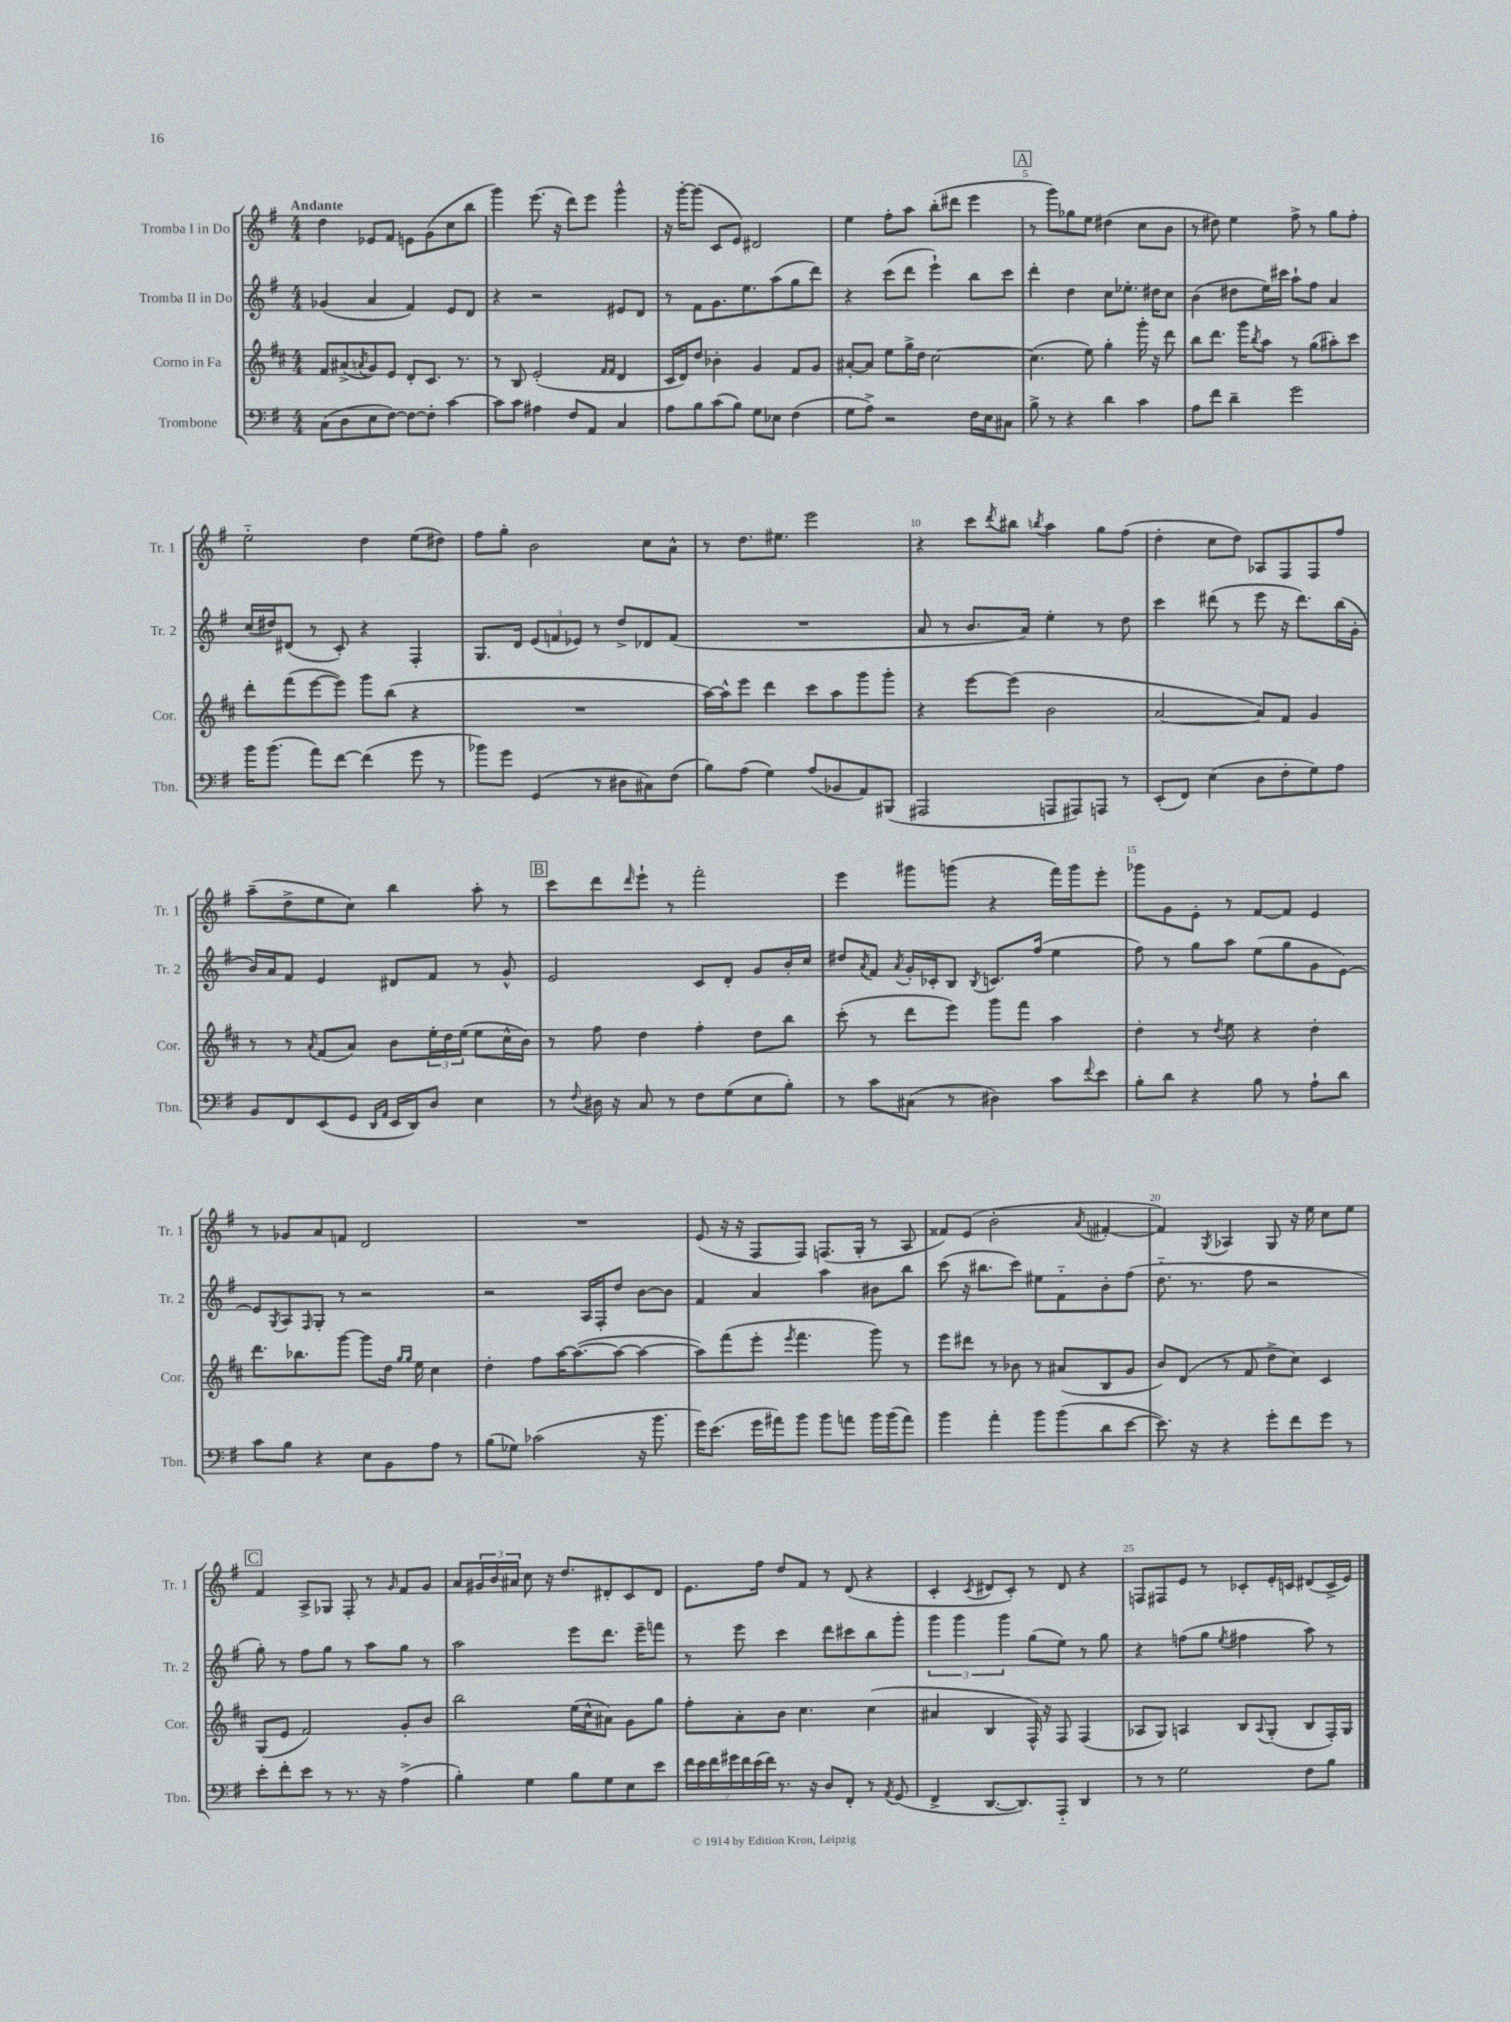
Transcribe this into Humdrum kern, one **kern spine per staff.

**kern	**kern	**kern	**kern
*staff4	*staff3	*staff2	*staff1
*clefF4	*clefG2	*clefG2	*clefG2
*k[f#]	*k[f#c#]	*k[f#]	*k[f#]
*M4/4	*M4/4	*M4/4	*M4/4
(8C	8f#	(4g-	4dd
8D	(8a#^	.	.
.	8qa	.	.
8E	8g)	4a	8e-
[8F#)	8e	.	8f#
8F#_	8d'	4f#)	8e
8F#']	8.c#	.	(8g
[4c	.	8e	8cc
.	8.r	.	.
.	.	8d	8bb
=	=	=	=
8c]	8r	4r	4ggg)
8c	8B	.	.
4A#	(2e'	2r	(8.eee
.	.	.	16r
8F#	.	.	8ddd)
8AA	.	.	8eee
.	16qqf#	.	.
.	16qqf#	.	.
4C	4d	8e#	4ggg^^
.	.	8d	.
=	=	=	=
8A	16c#	8r	16r
.	16d)	.	[16ggg'
8B	8dd	8f#	(8ggg]
(8c	4b-'	8.g	8c
8B)	.	.	8e)
.	.	8.ee	.
8G	4g	.	2d#
8E-	.	(8aa	.
(4F#	8f#	8gg	.
.	8g	8ddd)	.
=	=	=	=
8G	[8a#'	4r	4ee
8A^)	8a#]	.	.
2r	8ee	(8ccc	8ff#'
.	16gg^	8ddd	8aa
.	16dd	.	.
.	[2cc#	4eee`)	(8bb'
.	.	.	8ddd#
16F#	.	8bb	4eee
16E	.	.	.
8C#	.	8ccc	.
=	=	=	=
8B^	(4.cc#]	4ddd'	8r
8r	.	.	8ggg)
4r	.	4dd	8gg-
.	8ee)	.	8ee
4d	4gg'	8cc	(4dd#
.	.	8.ee-'	.
4c	16ggg'	.	8cc
.	16r	16dd#	.
.	8ddd	8cc	8b
=	=	=	=
8A	8bb	(4b	8r
8f#	8.ddd	.	8dd#)
4d~	.	8dd#	4ee
.	16ggg	.	.
.	8qbb	.	.
.	8aa	16ee)	.
.	.	16ccc#	.
2g	8r	8aa`	8ff#^
.	(8gg	8ff#	8r
.	8aa#')	4a	8gg
.	8ccc#	.	8ff#'
=	=	=	=
16b	8ddd'	(16cc	2ee'~
(8.b	.	16dd#)	.
.	(8fff#	(8d#	.
8a)	[8eee	8r	.
[8f#	8eee])	8c')	.
(4f#]	8ggg	4r	4dd
.	(8bb	.	.
8g	4r	4F#'	(8ee
8r	.	.	8dd#)
=	=	=	=
8b-)	1r	8.G	8ff#
8g	.	.	8gg'
.	.	16d	.
(4GG	.	(12e	2b
.	.	12f	.
.	.	12e-)	.
8r	.	8r	.
8D#	.	8dd^	.
8C#)	.	8d-	8cc
(8F#	.	(8f	8a^^
=	=	=	=
8B)	[16aa)	1r	8r
.	16aa^^]	.	.
(8A	8eee	.	8.dd
4G)	4ddd	.	.
.	.	.	8.ee#
(8A	8ccc#	.	2eee
8BB-	8aa	.	.
8AA)	8ggg	.	.
(8BBB#	8ggg'	.	.
=	=	=	=
2AAA#	4r	8a	4r
.	.	8r	.
.	[8eee	8.b	8ccc
.	.	.	8qddd
.	(8eee]	.	8bb#
.	.	16a)	.
.	.	.	8qbb
8AAA	2b	4ee'	4aa
8AAA#)	.	.	.
8AAA	.	8r	8gg
8r	.	8dd	(8ff#
=	=	=	=
(8EE'	[2a	4ccc	4dd'
8FF#)	.	.	.
(4E	.	(8ddd#	8cc
.	.	8r	8dd)
8D	8a])	8eee	8A-
8F#'	8f#	16r	8F#
.	.	8.ddd#)	.
8G)	4g	.	8F#
8A	.	(16bb	8ff#
.	.	16g'	.
=	=	=	=
8BB	8r	16b)	(8aa~
.	.	16a	.
8FF#	8r	8f#	8dd^
.	8qa	.	.
(8EE	(8f#	4e	8ee
8GG	8a)	.	8cc)
16qqDD	.	.	.
16qqAA	.	.	.
16EE	8b	8d#	4bb
16DD)	.	.	.
8D	24ee'	8f#	.
.	24dd	.	.
.	(24ee	.	.
4E	8ee	8r	8aa'
.	16cc#^^	8g^^	8r
.	16b)	.	.
=	=	=	=
8r	8r	2e	8ccc
8qqF#	.	.	.
16D#	8ff#	.	8ddd
16r	.	.	.
.	.	.	16qqddd
8C	4dd	.	8eee`
8r	.	.	8r
8F#	4ff#'	8c	2fff#'
(8G	.	8d'	.
8E	8dd	8g	.
8B')	8bb	16b'	.
.	.	16cc	.
=	=	=	=
8r	(8ccc#'	8dd#	4eee
.	.	8qa	.
8c	8r	8f#	.
.	.	8qa	.
(8C#	8ddd	16g'	8ggg#
.	.	16c-'	.
8r	8eee)	8B	(8ggg
.	.	8qB	.
4D#)	8ggg	8.c	4r
.	8fff#	.	.
.	.	(16ff#	.
8c	4aa	4ee	16fff#)
.	.	.	16ggg
8qqf#	.	.	.
8e	.	.	8eee'
=	=	=	=
8B'	4dd'	8ff#)	8ggg-
8d	.	8r	8g
4r	8r	8gg	8e'
.	8qdd	.	.
.	8ee	8aa	8r
8B	4r	(8ee	[8f#
8r	.	8gg	8f#]
8A`	4dd'	8g	4e
8d	.	[8e)	.
=	=	=	=
8c	8.ddd	8e]	8r
.	.	8qG	.
8B	.	8A	8g-
.	8.bb-	.	.
.	.	16qqF#	.
4r	.	8G'	8a
.	[8ggg	8r	8f
8E	8ggg]	2r	2d
8BB	16dd	.	.
.	16qqgg	.	.
.	16qqgg	.	.
.	16ee	.	.
8A	4cc#	.	.
8r	.	.	.
=	=	=	=
(8B	4dd'	2r	1r
8G-)	.	.	.
(2c-	8ff#	.	.
.	[16aa	.	.
.	(8.aa_	.	.
.	.	16A	.
.	.	16F#'	.
.	8aa_	8dd	.
16r	4aa_	[8b	.
8.b	.	.	.
.	.	8b]	.
=	=	=	=
16g)	8aa])	4f#	(8e
(8.e	.	.	.
.	(8fff#	.	16r
.	.	.	16r
16g	8eee'	4a	8F#
16a#)	.	.	.
.	8qeee	.	.
8b	4.fff#	.	8F#)
8b	.	4aa	(8.F
8a	.	.	.
.	.	.	16G'
16b	8ggg)	8b#	8r
(16b	.	.	.
8a)	8r	8bb	8A
=	=	=	=
4b	8eee	(8ccc	8f##)
.	8ddd#	16r	(8e
.	.	8.bb#	.
4a'	8r	.	2b'
.	8b-	8ccc)	.
8b	8r	8ee#	.
(8b	(8a#	8f#'~	.
.	.	.	8qa
8d	8B	8b'	[4f#'
[8e	8g	(8ff#	.
=	=	=	=
8.e])	8b)	8.dd'~	4f#])
.	(8d	.	.
16r	.	8.r	.
.	.	.	8qG
4r	8r	.	4A-
.	8f#	8ff#	.
8g'	8dd^	2r	8G
8f#	8cc#)	.	16r
.	.	.	16ee
8g	4c#	.	8cc
8r	.	.	8ee
=	=	=	=
8e'	(8G	8gg')	4f#
8f#'	8e	8r	.
8e	2f#)	8ff#	8A^
8r	.	8gg	8G-
8.r	.	8r	8F#'
.	.	8aa	8r
16r	.	.	.
.	.	.	16qqg
(4A^	8g'	8gg	8f#
.	8b	8r	8g
=	=	=	=
4B')	2bb	2aa	8a
.	.	.	24g#
.	.	.	24b
.	.	.	24a#
4G	.	.	8cc
.	.	.	16r
.	.	.	8.dd
8B	(16ee	8eee	.
.	16cc#^^	.	.
8G	8a#)	8.ddd	8d#'
8E	8g	.	8c
.	.	16eee~	.
8e	8gg	8fff	8d#
=	=	=	=
28f#	8ff#'	8r	8.e
28e	.	.	.
28f#	.	.	.
28g#	.	.	.
.	8a'	8eee	.
28f#	.	.	.
(28e	.	.	.
.	.	.	16ff#
28f#)	.	.	.
8.r	8b	4ccc	8dd
.	4.cc#	.	8f#
16r	.	.	.
8D	.	8ddd	8r
8FF#'	.	8ccc#	(8d
8r	(4cc#	8bb	4r
8qAA	.	.	.
(8GG	.	8ggg'	.
=	=	=	=
4FF#^	4a#	6ggg	4c'
.	.	6ggg	.
.	.	.	8qc
[8.DD	4B	.	8d#
.	.	6ggg	.
.	.	.	8c')
8.DD])	.	.	.
.	16F#^^)	(8gg	8r
.	16r	.	.
8AAA'~	8F#	8ee)	8d#
4DD	(4F#	8r	4r
.	.	8gg	.
=	=	=	=
8r	8A-	4r	8F
8r	8G)	.	8F#
2G	4A	(8ff	8e
.	.	8gg	8r
.	.	8qee	.
.	8B	4ff#	8c-'
.	8qqA	.	.
.	(8G'	.	16e'
.	.	.	16c
8F#	8B	8aa)	(8d#
8B	16F#')	8r	16c^
.	16G	.	16e)
==	==	==	==
*-	*-	*-	*-
